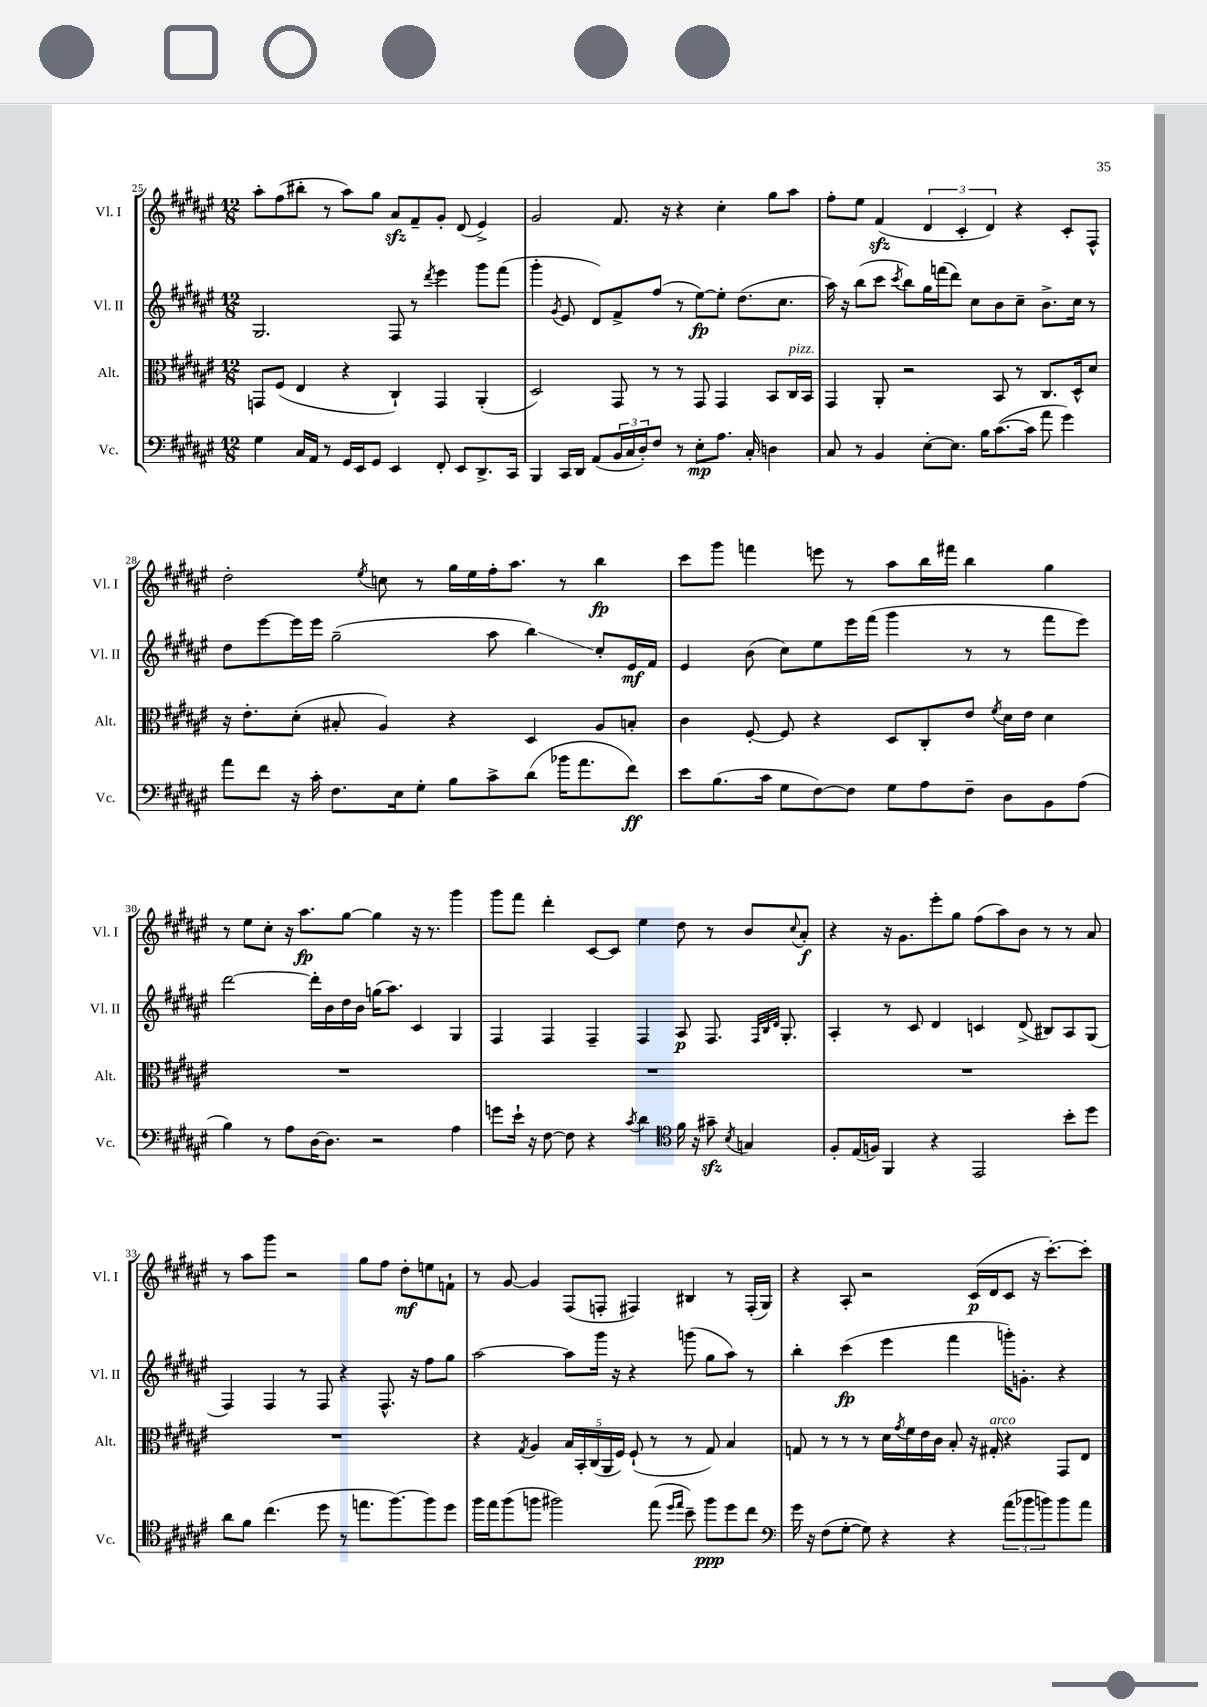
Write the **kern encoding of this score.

**kern	**kern	**kern	**kern
*staff4	*staff3	*staff2	*staff1
*clefF4	*clefC3	*clefG2	*clefG2
*k[f#c#g#d#a#e#]	*k[f#c#g#d#a#e#]	*k[f#c#g#d#a#e#]	*k[f#c#g#d#a#e#]
*M12/8	*M12/8	*M12/8	*M12/8
4G#	8GG	2.G#	8aa#'
.	(8F#	.	(8ff#
16C#	4E#	.	8bb#'
16AA#	.	.	.
8r	.	.	8r
16GG#	4r	.	8aa#)
16EE#	.	.	.
8GG#	.	.	8gg#
4EE#	4C#`)	8F#	8a#
.	.	8r	8f#~
.	.	8qddd#	.
8FF#'	4GG	4eee#	8g#'
8EE#	.	.	(8d#
8.DD#^	(4AA#'	8ggg#	4e#^)
.	.	(8fff#	.
16CC#	.	.	.
=	=	=	=
4BBB	2D#)	4ggg#'	2g#
.	.	8qg#	.
16CC#	.	8e#	.
16DD#	.	.	.
(8AA#	.	8d#)	.
24BB	8GG#	8f#^	8.f#
24C#	.	.	.
24D#')	.	.	.
8F#	8r	(8ff#	.
.	.	.	16r
8r	8r	8r	4r
8E#'	8GG#	[8ee#)	.
8.A#	4GG#	8ee#']	4cc#'
.	.	(8.dd#	.
16C#'	.	.	.
4D	8BB	.	8gg#
.	.	8.cc#	.
.	16C#	.	8aa#
.	16BB	.	.
=	=	=	=
8C#	4GG#	16aa#)	8ff#'
.	.	16r	.
8r	.	(8bb	8ee#
4BB	8AA#'	8ccc#	(4f#
.	.	8qccc#	.
.	2r	8bb)	.
[8E#'	.	16gg#	6d#
.	.	(16fff	.
8.E#]	.	8ddd#)	.
.	.	.	6c#'
.	.	8cc#	.
16B	.	.	.
.	.	.	6d#)
([8.c#	8BB	8b	.
.	8r	8cc#~	4r
16c#]	.	.	.
8a#	8.C#	8.b^	.
4g#)	.	.	8c#'
.	16D#^^	16cc#	.
.	8d#	8r	8F#^^
=	=	=	=
8a#	16r	8dd#	2dd#'
.	8.e#'	.	.
8f#	.	[8eee#	.
16r	(8d#'	16eee#]	.
16c#'	.	16eee#	.
8.F#	8B#'	(2gg#~	.
.	.	.	8qee#
.	4A#)	.	8cc
16E#	.	.	.
8G#'	.	.	8r
8B	4r	.	16gg#
.	.	.	16ee#
8c#^	.	8aa#	16ff#'
.	.	.	8.aa#
(8d#	4D#	4bb)	.
16b-	.	.	8r
8.a#	.	.	.
.	8A#	8cc#'	4bb
8f#)	8B'	16e#	.
.	.	16f#	.
=	=	=	=
8e#	4c#	4e#	8ccc#
(8.B	.	.	8ggg#
.	[8F#'	(8b	4fff
16c#	.	.	.
8G#	8F#]	8cc#)	.
[8F#)	4r	8ee#	8eee
8F#]	.	16eee#	8r
.	.	(16fff#	.
8G#	8D#	4ggg#	8aa#
8A#	8C#'	.	16bb
.	.	.	16fff#
8F#~	8e#	8r	4bb
.	8qf#	.	.
8D#	16d#	8r	.
.	16e#	.	.
8BB	4d#	8fff#	4gg#
(8A#	.	8eee#)	.
=	=	=	=
4B)	1.r	[2ddd#	8r
.	.	.	8ee#
8r	.	.	8cc#'
8A#	.	.	16r
.	.	.	8.aa#
[16D#	.	16ddd#']	.
8.D#]	.	16b	.
.	.	16dd#	[8gg#
.	.	16b	.
2r	.	(16gg	4gg#]
.	.	8.aa#)	.
.	.	4c#	16r
.	.	.	8.r
4A#	.	4G#	4ggg#
=	=	=	=
8g	1.r	4F#	8ggg#
16e#`	.	.	8fff#
16r	.	.	.
[8F#	.	4F#	4ddd#'
8F#]	.	.	.
4r	.	4F#~	[8c#
.	.	.	8c#]
8qc#	.	.	.
4d#	.	4F#	4ee#
*clefC4	*	*	*
16f#	.	8A#	8dd#
16r	.	.	.
8g#~	.	8.F#	8r
8qB	.	.	.
4G	.	.	8b
.	.	32qqF#	.
.	.	32qqB	.
.	.	32qqd#	.
.	.	8.G#'	.
.	.	.	8qqcc#
.	.	.	8a#'
=	=	=	=
8F#'	1.r	4A#'	4r
(16E#	.	.	.
16F)	.	.	.
4FF#	.	8r	16r
.	.	.	8.g#
.	.	8c#	.
4r	.	4d#	8eee#'
.	.	.	8gg#
2EE#	.	4c	(8ff#
.	.	.	8aa#)
.	.	(8d#^	8b
.	.	8B#)	8r
8b'	.	8A#	8r
8dd#	.	(8G#	8a#
=	=	=	=
8a#	1.r	4F#)	8r
8f#	.	.	8aa#
(4.cc#	.	4F#	8ggg#
.	.	.	2r
.	.	8r	.
8dd#	.	8F#	.
8r	.	4r	.
8.ee	.	.	8gg#
.	.	8.F#^^	8ff#
[8.ff#)	.	.	.
.	.	.	8dd#'
.	.	16r	.
8ff#]	.	8ff#	8ee
8dd#	.	8gg#	8f`
=	=	=	=
16ff#	4r	[2aa#	8r
16ee#	.	.	.
(8ff#	.	.	[8g#
.	8qG#	.	.
8ff	4A#	.	4g#]
2ff#)	.	.	.
.	20B	8aa#]	(8F#
.	20BB'	.	.
.	(20C#	.	.
.	.	16ggg#	8F'
.	20AA#	.	.
.	.	16r	.
.	20F#)	.	.
.	(8F#`	4r	4F#)
(8ee#	8r	.	.
16qqdd#	.	.	.
16qqee#	.	.	.
8b~)	8r	(8ggg	4B#
8ff#	8G#)	8gg#	.
8dd#	4B	8aa#)	8r
8cc#	.	8r	(16F#'
.	.	.	16G#)
=	=	=	=
*clefF4	*	*	*
16g#	8G	4bb'	4r
16r	.	.	.
(8F#	8r	.	.
[8G#'	8r	(4ccc#	8A#'
8G#])	8r	.	2r
4r	16d#	4eee#	.
.	8qg#	.	.
.	16f#	.	.
.	16e#	.	.
.	16c#	.	.
4r	8B'	4fff#	.
.	16r	.	(16c#
.	16G#'	.	16d#
(12a#	4r	16ggg')	8c#
.	.	8.g'	.
12b-	.	.	.
.	.	.	16r
12b)	.	.	.
.	.	.	[8.ccc#')
8b	8GG#	4r	.
8a#	8E#	.	8ccc#']
==	==	==	==
*-	*-	*-	*-
